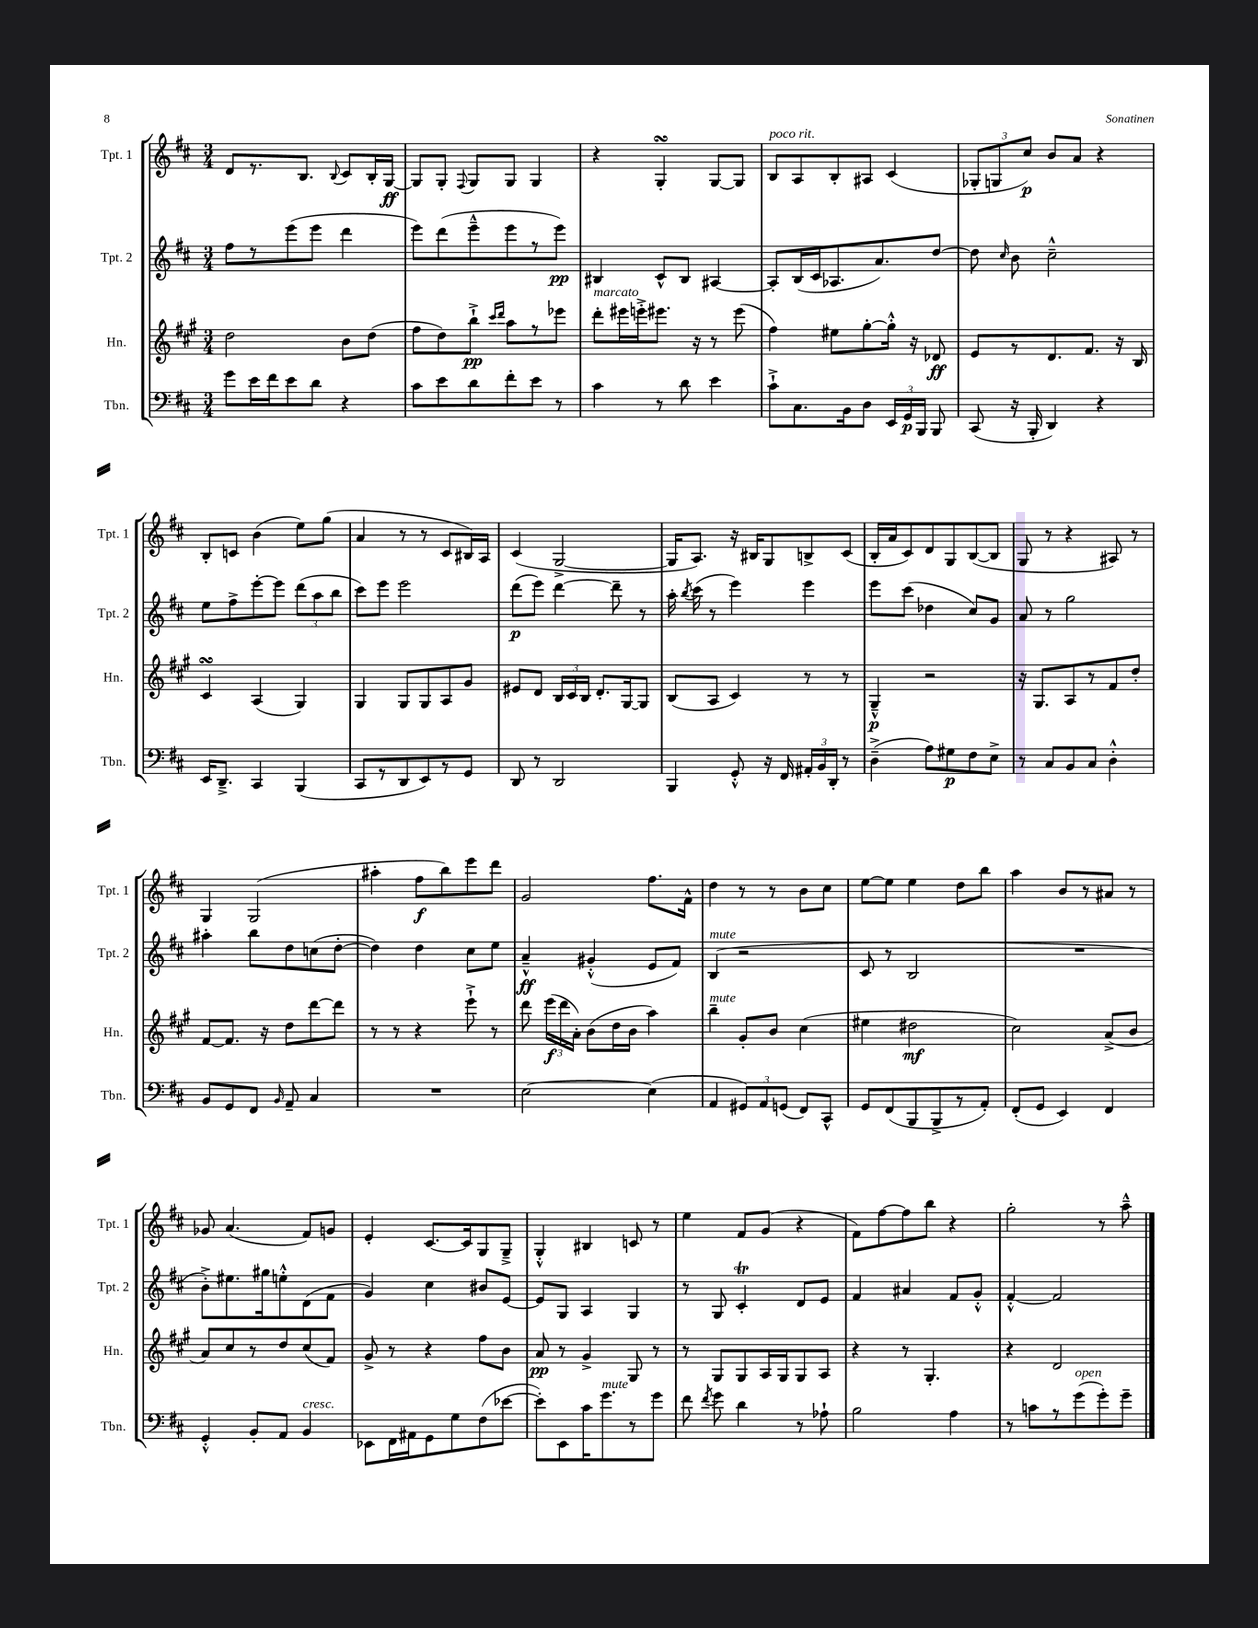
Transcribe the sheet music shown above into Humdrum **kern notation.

**kern	**dynam	**kern	**dynam	**kern	**dynam	**kern	**dynam
*part4	*part4	*part3	*part3	*part2	*part2	*part1	*part1
*staff4	*staff4	*staff3	*staff3	*staff2	*staff2	*staff1	*staff1
*I"Tbn.	*	*I"Hn.	*	*I"Tpt. 2	*	*I"Tpt. 1	*
*I'Tbn.	*	*I'Hn.	*	*I'Tpt. 2	*	*I'Tpt. 1	*
*clefF4	*	*clefG2	*	*clefG2	*	*clefG2	*
*k[f#c#]	*	*k[f#c#g#]	*	*k[f#c#]	*	*k[f#c#]	*
*M3/4	*	*M3/4	*	*M3/4	*	*M3/4	*
=47	=47	=47	=47	=47	=47	=47	=47
8g\L	.	2dd\	.	8ff#\L	.	8d/L	.
16e\L	.	.	.	8r	.	8.r	.
16f#\J	.	.	.	.	.	.	.
8e\	.	.	.	(8eee\	.	.	.
.	.	.	.	.	.	8.B/J	.
8d\J	.	.	.	8eee\J	.	.	.
.	.	.	.	.	.	8qqB/	.
4r	.	8b\L	.	4ddd\	.	8c#/L	.
.	.	(8dd\J	.	.	.	16B'/L	.
.	.	.	.	.	.	[16G/JJ	ff
=48	=48	=48	=48	=48	=48	=48	=48
8c#\L	.	8ff#\L	.	8eee\L)	.	8G/L]	.
8e\	.	8dd\)	.	(8ddd\	.	8G'/J	.
.	.	.	.	.	.	8qqF#/	.
8d\	.	8bb`^\J	pp	8eee~^^\	.	8G/L	.
.	.	16qqccc#/LL	.	.	.	.	.
.	.	16qqddd/JJ	.	.	.	.	.
8f#'\	.	8aa\L	.	8eee\	.	8G/J	.
8e\J	.	8r	.	8r	.	4G/	.
8r	.	8eee-X\J	.	8eee\J)	pp	.	.
=49	=49	=49	=49	=49	=49	=49	=49
!	!	!LO:TX:a:i:t=marcato	!	!	!	!	!
4c#\	.	8ddd'\L	.	4B#X/	.	4r	.
.	.	16eee#X\L	.	.	.	.	.
.	.	16eeen'^\J	.	.	.	.	.
8r	.	8.eee#X\J	.	8c#^^/L	.	4GsSSs'/	.
8d\	.	.	.	8B#/J	.	.	.
.	.	16r	.	.	.	.	.
4e\	.	8r	.	[4A#X/	.	[8G/L	.
.	.	(8eee#\	.	.	.	8G/J]	.
=50	=50	=50	=50	=50	=50	=50	=50
!	!	!	!	!	!	!LO:TX:a:i:t=poco rit.	!
8c#`^\L	.	4ff#\)	.	8A#'/L]	.	8B/L	.
8.C#\	.	.	.	(16B/L	.	8A/	.
.	.	.	.	16c#/J	.	.	.
.	.	8ee#X\L	.	8.A-X/	.	8B'/	.
16BB\k	.	.	.	.	.	.	.
8D\J	.	[8gg#'\	.	.	.	8A#X/J	.
.	.	.	.	8.a/)	.	.	.
24EE/LL	.	16gg#'^^\Jk]	.	.	.	(4c#/	.
24GG/	p	.	.	.	.	.	.
.	.	16r	.	.	.	.	.
24BBB/JJ	.	.	.	.	.	.	.
8BBB/	.	8d-X/	ff	[8dd/J	.	.	.
=51	=51	=51	=51	=51	=51	=51	=51
(8CC#/	.	8e/L	.	8dd\]	.	12G-X'/L	.
.	.	.	.	.	.	12Gn/	.
.	.	.	.	16qqcc#/	.	.	.
16r	.	8r	.	8b\	.	.	.
.	.	.	.	.	.	12cc#/J)	p
16BBB'/	.	.	.	.	.	.	.
4DD/)	.	8.d/	.	2cc#~^^\	.	8b/L	.
.	.	.	.	.	.	8a/J	.
.	.	8.f#/J	.	.	.	.	.
4r	.	.	.	.	.	4r	.
.	.	16r	.	.	.	.	.
.	.	16B/	.	.	.	.	.
!!LO:LB:g=z
=52	=52	=52	=52	=52	=52	=52	=52
16EE/KL	.	4c#sSsS/	.	8ee\L	.	8B'/L	.
8.DD~^/J	.	.	.	.	.	.	.
.	.	.	.	8ff#^\	.	8cn/J	.
4CC#/	.	(4A/	.	[8eee'\	.	(4b\	.
.	.	.	.	8eee\J]	.	.	.
(4BBB/	.	4G#/)	.	(12ddd\L	.	8ee\L)	.
.	.	.	.	12aa\	.	.	.
.	.	.	.	.	.	(8gg\J	.
.	.	.	.	12bb\J	.	.	.
=53	=53	=53	=53	=53	=53	=53	=53
8CC#/L	.	4G#/	.	8ccc#\L)	.	4a/	.
8r	.	.	.	8eee\J	.	.	.
8DD/	.	8G#/L	.	2eee\	.	8r	.
8EE/)	.	8G#/	.	.	.	8r	.
8r	.	8A/	.	.	.	8c#/L	.
8GG/J	.	8g#/J	.	.	.	16B#X/L)	.
.	.	.	.	.	.	16A/JJ	.
=54	=54	=54	=54	=54	=54	=54	=54
8DD/	.	8e#X/L	.	(8ddd\L	p	(4c#/	.
8r	.	8d/J	.	8eee\J)	.	.	.
2DD/	.	24B/LL	.	[4ddd\	.	[2G^/	.
.	.	24c#/	.	.	.	.	.
.	.	24B/JJ	.	.	.	.	.
.	.	8.d'/L	.	.	.	.	.
.	.	.	.	8ddd~\]	.	.	.
.	.	[16G#/k	.	.	.	.	.
.	.	8G#/J]	.	8r	.	.	.
=55	=55	=55	=55	=55	=55	=55	=55
4BBB/	.	(8B/L	.	16aa'\	.	16G/KL]	.
.	.	.	.	8qbb/	.	.	.
.	.	.	.	(16ccc#\	.	8.A/J)	.
.	.	8A/J	.	8r	.	.	.
8GG'^^/	.	4c#/)	.	4eee\)	.	16r	.
.	.	.	.	.	.	16B#X/KL	.
16r	.	.	.	.	.	8G/	.
16FF#/	.	.	.	.	.	.	.
24AA#X'/LL	.	8r	.	4eee\	.	8Bn^/	.
24BB/	.	.	.	.	.	.	.
24DD'/JJ	.	.	.	.	.	.	.
8r	.	8r	.	.	.	(8c#/J	.
=56	=56	=56	=56	=56	=56	=56	=56
(4D~^\	.	4G#~^^/	p	8eee\L	.	16B'/LL	.
.	.	.	.	.	.	16a/J	.
.	.	.	.	(8ccc#\J	.	8c#/)	.
8A\L)	.	2r	.	4dd-X\	.	8d/	.
8G#X\	p	.	.	.	.	8G/	.
8F#\	.	.	.	8cc#/L)	.	([8B/	.
8E^\J	.	.	.	8g/J	.	8B/J]	.
=57	=57	=57	=57	=57	=57	=57	=57
8r	.	16r	.	8a/	.	8G/	.
.	.	8.G#/L	.	.	.	.	.
8C#/L	.	.	.	8r	.	8r	.
8BB/	.	8A/	.	2gg\	.	4r	.
8C#/J	.	8r	.	.	.	.	.
4D'^^\	.	8f#/	.	.	.	8A#X/)	.
.	.	8dd'/J	.	.	.	8r	.
!!LO:LB:g=z
=58	=58	=58	=58	=58	=58	=58	=58
8BB/L	.	[8f#/L	.	4aa#X'\	.	4G/	.
8GG/	.	8.f#/J]	.	.	.	.	.
8FF#/J	.	.	.	8bb\L	.	(2G/	.
.	.	16r	.	.	.	.	.
16qqBB/	.	.	.	.	.	.	.
8AA~/	.	8dd\L	.	8dd\	.	.	.
4C#/	.	[8ddd\	.	(8ccn\	.	.	.
.	.	8ddd\J]	.	[8dd'\J	.	.	.
=59	=59	=59	=59	=59	=59	=59	=59
2.r	.	8r	.	4dd\])	.	4aa#X'\	.
.	.	8r	.	.	.	.	.
.	.	4r	.	4dd\	.	8ff#\L	f
.	.	.	.	.	.	8bb\)	.
.	.	8eee`^\	.	8cc#\L	.	8eee\	.
.	.	8r	.	8ee\J	.	8ddd\J	.
=60	=60	=60	=60	=60	=60	=60	=60
[2E\	.	8ddd\	.	4a~^^/	ff	2g/	.
.	.	(24eee\LL	f	.	.	.	.
.	.	24ddd\	.	.	.	.	.
.	.	24a'\JJ)	.	.	.	.	.
.	.	(8b\L	.	(4g#X'^^/	.	.	.
.	.	16dd\L	.	.	.	.	.
.	.	16b\JJ	.	.	.	.	.
(4E\]	.	4aa\)	.	8e/L	.	8.ff#\L	.
.	.	.	.	8f#/J)	.	.	.
.	.	.	.	.	.	16f#^^\Jk	.
=61	=61	=61	=61	=61	=61	=61	=61
!	!	!	!	!LO:TX:a:i:t=mute	!	!	!
!	!	!LO:TX:a:i:t=mute	!	!	!	!	!
4AA/	.	4bb~\	.	(4B/	.	4dd\	.
12GG#X/L)	.	8g#'/L	.	2r	.	8r	.
12AA/	.	.	.	.	.	.	.
.	.	8b/J	.	.	.	8r	.
(12GGn/J	.	.	.	.	.	.	.
8FF#/L)	.	(4cc#\	.	.	.	8b\L	.
8CC#^^/J	.	.	.	.	.	8cc#\J	.
=62	=62	=62	=62	=62	=62	=62	=62
8GG/L	.	4ee#X\	.	8c#/	.	[8ee\L	.
(8FF#/	.	.	.	8r	.	8ee\J]	.
8BBB/	.	2dd#X\	mf	2B/	.	4ee\	.
8BBB^/	.	.	.	.	.	.	.
8r	.	.	.	.	.	8dd\L	.
8AA'/J)	.	.	.	.	.	8bb\J	.
=63	=63	=63	=63	=63	=63	=63	=63
(8FF#'/L	.	2cc#\)	.	2.r	.	4aa\	.
8GG/J	.	.	.	.	.	.	.
4EE/)	.	.	.	.	.	8b/L	.
.	.	.	.	.	.	8r	.
4FF#/	.	(8a^/L	.	.	.	8a#X/J	.
.	.	8b/J	.	.	.	8r	.
!!LO:LB:g=z
=64	=64	=64	=64	=64	=64	=64	=64
4GG'^^/	.	8a/L)	.	8b'^\L)	.	8g-X/	.
.	.	8cc#/	.	8.ee#X\	.	(4.a/	.
8BB'/L	.	8r	.	.	.	.	.
.	.	.	.	16gg#X\k	.	.	.
8AA/J	.	8dd/	.	8een'^^\	.	.	.
!LO:TX:a:i:t=cresc.	!	!	!	!	!	!	!
4BB/	.	(8cc#/	.	(8d\	.	8f#/L)	.
.	.	8f#/J)	.	8f#\J	.	8gn/J	.
=65	=65	=65	=65	=65	=65	=65	=65
8EE-X\L	.	8g#^/	.	4g/)	.	4e'/	.
16FF#\L	.	8r	.	.	.	.	.
16AA#X\J	.	.	.	.	.	.	.
8GG\	.	4r	.	4cc#\	.	[8.c#/L	.
8G\	.	.	.	.	.	.	.
.	.	.	.	.	.	16c#/k]	.
(8F#\	.	8ff#\L	.	8b#X/L	.	8G/	.
[8e-X\J	.	8b\J	.	[8e/J	.	8G~^/J	.
=66	=66	=66	=66	=66	=66	=66	=66
8e-'\L])	.	8a/	pp	8e/L]	.	4G'^^/	.
8EE\	.	8r	.	8G/J	.	.	.
16c#\K	.	4g#^/	.	4A/	.	4B#X/	.
!LO:TX:a:i:t=mute	!	!	!	!	!	!	!
8.g\	.	.	.	.	.	.	.
8r	.	8G#/	.	4G/	.	8cn/	.
8g\J	.	8r	.	.	.	8r	.
=67	=67	=67	=67	=67	=67	=67	=67
8f#\	.	8r	.	8r	.	4ee\	.
8qf#/	.	.	.	.	.	.	.
8g\	.	8G#/L	.	8G/	.	.	.
4d\	.	8G#/	.	4c#t'/	.	8f#/L	.
.	.	16A/L	.	.	.	(8g/J	.
.	.	16G#/J	.	.	.	.	.
8r	.	8G#/	.	8d/L	.	4r	.
8A-X`\	.	8A/J	.	8e/J	.	.	.
=68	=68	=68	=68	=68	=68	=68	=68
2B\	.	4r	.	4f#/	.	8f#\L)	.
.	.	.	.	.	.	[8ff#\	.
.	.	8r	.	4a#X/	.	8ff#\]	.
.	.	4.G#'/	.	.	.	8bb\J	.
4A\	.	.	.	8f#/L	.	4r	.
.	.	.	.	8g'^^/J	.	.	.
=69	=69	=69	=69	=69	=69	=69	=69
8r	.	4r	.	[4f#'^^/	.	2gg'\	.
8cn\L	.	.	.	.	.	.	.
8r	.	2d/	.	2f#/]	.	.	.
!LO:TX:a:i:t=open	!	!	!	!	!	!	!
(8g\	.	.	.	.	.	.	.
8g'\)	.	.	.	.	.	8r	.
8g~\J	.	.	.	.	.	8aa~^^\	.
==	==	==	==	==	==	==	==
*-	*-	*-	*-	*-	*-	*-	*-
